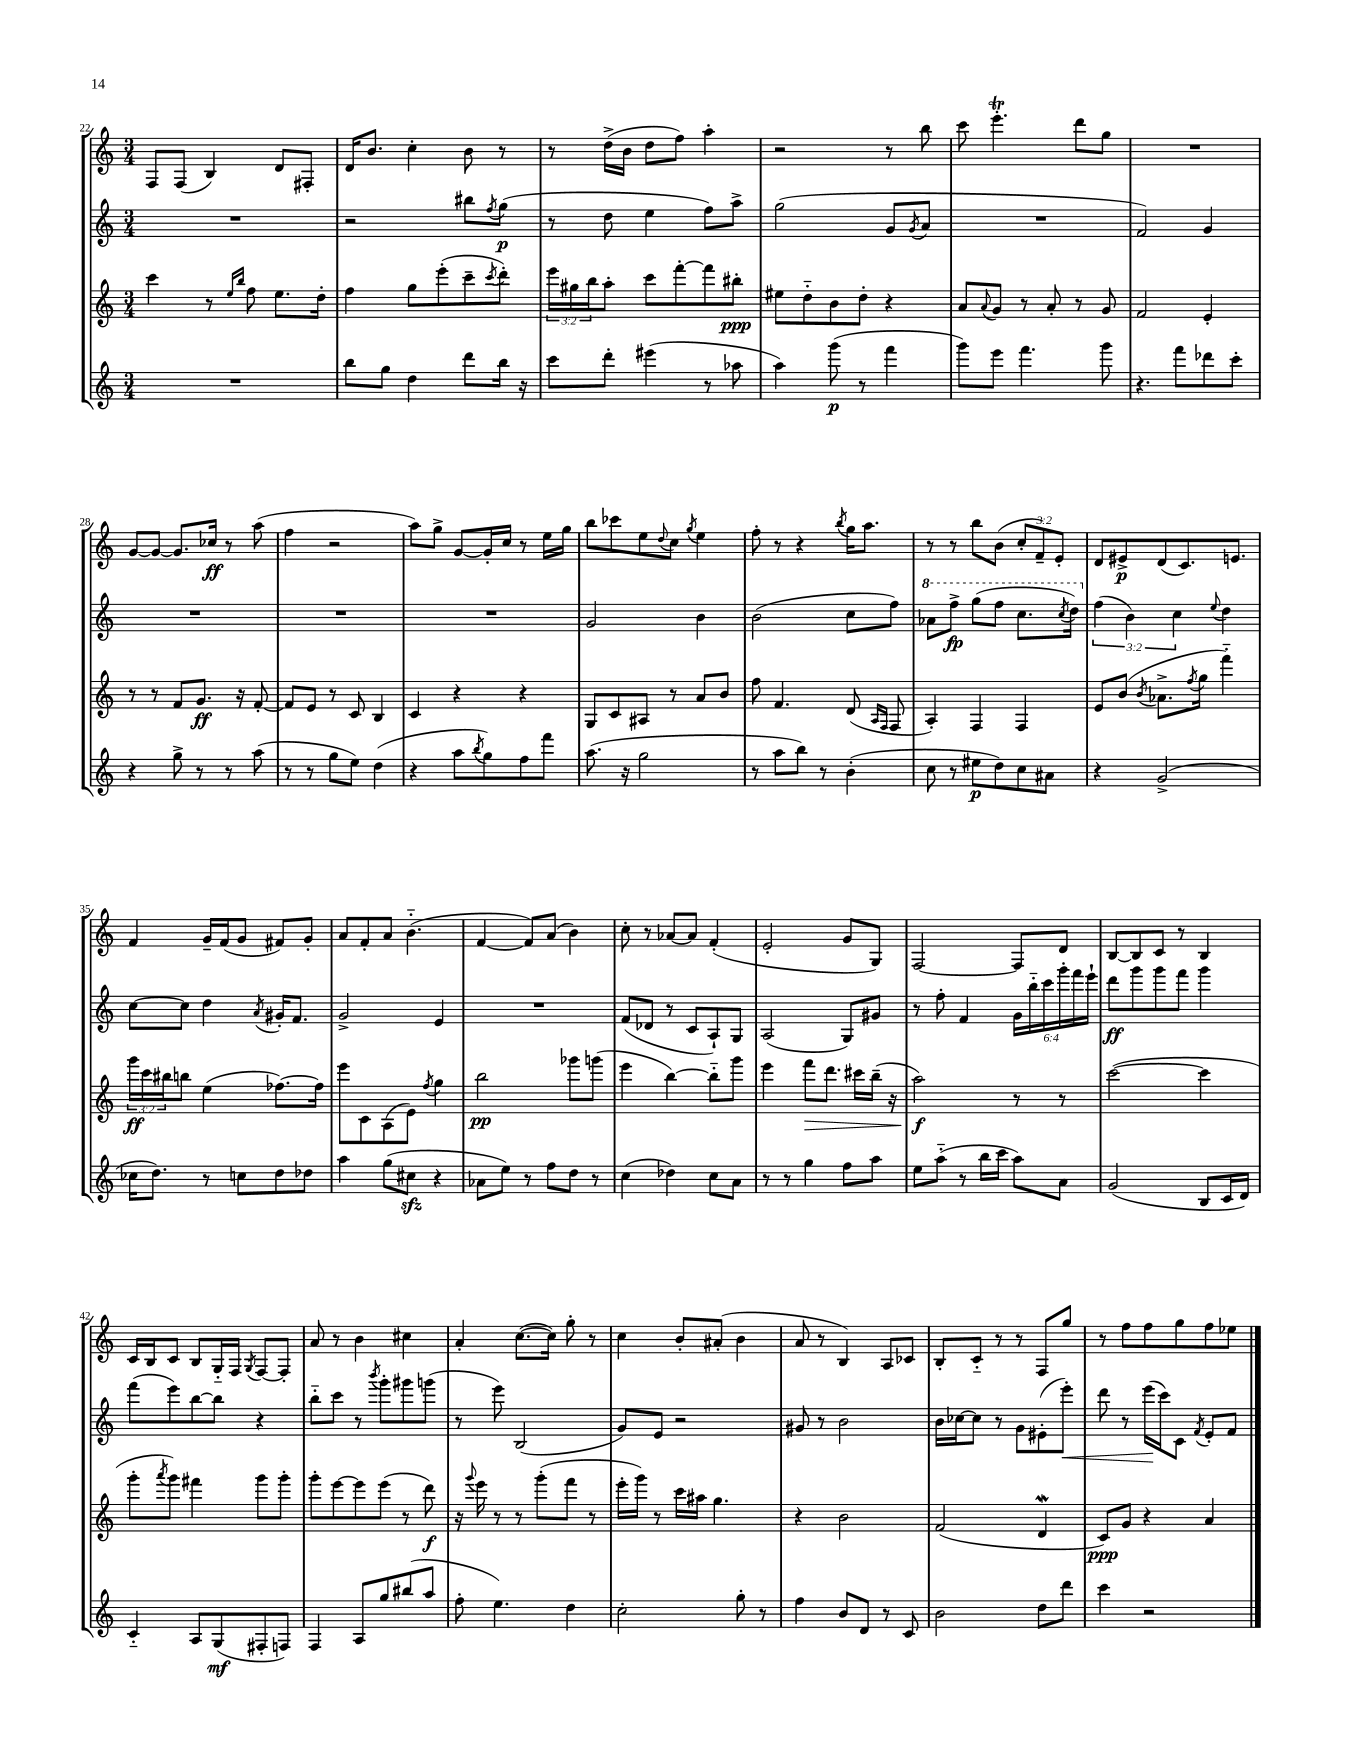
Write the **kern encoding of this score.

**kern	**dynam	**kern	**dynam	**kern	**dynam	**kern	**dynam
*part4	*part4	*part3	*part3	*part2	*part2	*part1	*part1
*staff4	*staff4	*staff3	*staff3	*staff2	*staff2	*staff1	*staff1
*clefG2	*	*clefG2	*	*clefG2	*	*clefG2	*
*k[]	*	*k[]	*	*k[]	*	*k[]	*
*M3/4	*	*M3/4	*	*M3/4	*	*M3/4	*
=22	=22	=22	=22	=22	=22	=22	=22
2.r	.	4ccc\	.	2.r	.	8F/L	.
.	.	.	.	.	.	(8F/J	.
.	.	8r	.	.	.	4B/)	.
.	.	16qqee/LL	.	.	.	.	.
.	.	16qqbb/JJ	.	.	.	.	.
.	.	8ff\	.	.	.	.	.
.	.	8.ee\L	.	.	.	8d/L	.
.	.	.	.	.	.	8F#X'/J	.
.	.	16dd'\Jk	.	.	.	.	.
=23	=23	=23	=23	=23	=23	=23	=23
8bb\L	.	4ff\	.	2r	.	16d/KL	.
.	.	.	.	.	.	8.b/J	.
8gg\J	.	.	.	.	.	.	.
4dd\	.	8gg\L	.	.	.	4cc'\	.
.	.	(8eee'\	.	.	.	.	.
8ddd\L	.	8ccc~\	.	8bb#X\L	.	8b\	.
.	.	8qccc/	.	8qff/	.	.	.
16bb\Jk	.	8ddd'\J)	.	(8gg\J	p	8r	.
16r	.	.	.	.	.	.	.
=24	=24	=24	=24	=24	=24	=24	=24
8ccc\L	.	24eee\LL	.	8r	.	8r	.
.	.	24gg#X\	.	.	.	.	.
.	.	24bb\J	.	.	.	.	.
8ddd'\J	.	8aa'\J	.	8dd\	.	(16dd^\LL	.
.	.	.	.	.	.	16b\JJ	.
(4eee#X\	.	8ccc\L	.	4ee\	.	8dd\L	.
.	.	[8fff'\	.	.	.	8ff\J)	.
8r	.	8fff\]	.	8ff\L)	.	4aa'\	.
8aa-X\	.	8bb#X'\J	ppp	8aa^\J	.	.	.
=25	=25	=25	=25	=25	=25	=25	=25
4aa\)	.	8ee#X\L	.	(2gg\	.	2r	.
.	.	8dd\	.	.	.	.	.
(8ggg\	p	8b\	.	.	.	.	.
8r	.	8dd'\J	.	.	.	.	.
4fff\	.	4r	.	8g/L	.	8r	.
.	.	.	.	8qg/	.	.	.
.	.	.	.	8a/J	.	8bb\	.
=26	=26	=26	=26	=26	=26	=26	=26
8ggg\L)	.	8a/L	.	2.r	.	8ccc\	.
.	.	8qqa/	.	.	.	.	.
8eee\J	.	8g/J	.	.	.	4.eeet'\	.
4.fff\	.	8r	.	.	.	.	.
.	.	8a'/	.	.	.	.	.
.	.	8r	.	.	.	8ddd\L	.
8ggg\	.	8g/	.	.	.	8gg\J	.
=27	=27	=27	=27	=27	=27	=27	=27
4.r	.	2f/	.	2f/)	.	2.r	.
8fff\L	.	.	.	.	.	.	.
8ddd-X\	.	4e'/	.	4g/	.	.	.
8ccc'\J	.	.	.	.	.	.	.
!!LO:LB:g=z
=28	=28	=28	=28	=28	=28	=28	=28
4r	.	8r	.	2.r	.	[8g/L	.
.	.	8r	.	.	.	8g/J_	.
8gg^\	.	8f/L	.	.	.	8.g/L]	.
8r	.	8.g/J	ff	.	.	.	.
.	.	.	.	.	.	16cc-X/Jk	ff
8r	.	.	.	.	.	8r	.
.	.	16r	.	.	.	.	.
(8aa\	.	[8f'/	.	.	.	(8aa\	.
=29	=29	=29	=29	=29	=29	=29	=29
8r	.	8f/L]	.	2.r	.	4ff\	.
8r	.	8e/J	.	.	.	.	.
8gg\L	.	8r	.	.	.	2r	.
8ee\J)	.	8c/	.	.	.	.	.
(4dd\	.	4B/	.	.	.	.	.
=30	=30	=30	=30	=30	=30	=30	=30
4r	.	4c/	.	2.r	.	8aa\L)	.
.	.	.	.	.	.	8gg^\J	.
8aa\L	.	4r	.	.	.	[8g/L	.
8qbb/	.	.	.	.	.	.	.
8gg\)	.	.	.	.	.	16g'/L]	.
.	.	.	.	.	.	16cc/JJ	.
8ff\	.	4r	.	.	.	8r	.
8fff\J	.	.	.	.	.	16ee\LL	.
.	.	.	.	.	.	16gg\JJ	.
=31	=31	=31	=31	=31	=31	=31	=31
(8.aa\	.	8G/L	.	2g/	.	8bb\L	.
.	.	8c/	.	.	.	8ccc-X\	.
16r	.	.	.	.	.	.	.
2gg\	.	8A#X/J	.	.	.	8ee\	.
.	.	.	.	.	.	8qqdd/	.
.	.	8r	.	.	.	8cc\J	.
.	.	.	.	.	.	8qgg/	.
.	.	8a/L	.	4b\	.	4ee\	.
.	.	8b/J	.	.	.	.	.
=32	=32	=32	=32	=32	=32	=32	=32
8r	.	8ff\	.	(2b\	.	8ff'\	.
8aa\L	.	4.f/	.	.	.	8r	.
8bb\J)	.	.	.	.	.	4r	.
8r	.	.	.	.	.	.	.
.	.	.	.	.	.	8qbb/	.
(4b'\	.	(8d/	.	8cc\L	.	16gg\KL	.
.	.	.	.	.	.	8.aa\J	.
.	.	16qqA/LL	.	.	.	.	.
.	.	16qqF/JJ	.	.	.	.	.
.	.	8F/	.	8ff\J)	.	.	.
=33	=33	=33	=33	=33	=33	=33	=33
*	*	*	*	*8va	*	*	*
8cc\	.	4A'/)	.	8aa-X\L	.	8r	.
8r	.	.	.	8fff^\J	fp	8r	.
8ee#X\L	p	4F/	.	(8ggg\L	.	8bb\L	.
8dd\)	.	.	.	8fff\J	.	(8b\J	.
8cc\	.	4F/	.	8.ccc\L	.	12cc'/L	.
.	.	.	.	.	.	12f~/)	.
8a#X\J	.	.	.	.	.	.	.
.	.	.	.	.	.	12e'/J	.
.	.	.	.	8qccc/	.	.	.
.	.	.	.	16ddd\Jk)	.	.	.
=34	=34	=34	=34	=34	=34	=34	=34
*	*	*	*	*X8va	*	*	*
4r	.	8e/L	.	(6ff\	.	8d/L	.
.	.	(8b/J	.	.	.	8e#X^/	p
.	.	.	.	6b\)	.	.	.
.	.	8qb/	.	.	.	.	.
(2g^/	.	8.a-X^\L	.	.	.	(8d/	.
.	.	.	.	6cc\	.	.	.
.	.	.	.	.	.	8.c/)	.
.	.	8qff/	.	.	.	.	.
.	.	16gg\Jk	.	.	.	.	.
.	.	.	.	8qqee/	.	.	.
.	.	4fff\)	.	4dd\	.	.	.
.	.	.	.	.	.	8.en/J	.
!!LO:LB:g=z
=35	=35	=35	=35	=35	=35	=35	=35
16cc-X\KL	.	24ggg\LL	ff	[8cc\L	.	4f/	.
.	.	24ccc\	.	.	.	.	.
8.dd\J)	.	.	.	.	.	.	.
.	.	24bb#X\J	.	.	.	.	.
.	.	8bbn\J	.	8cc\J]	.	.	.
8r	.	(4ee\	.	4dd\	.	16g~/LL	.
.	.	.	.	.	.	(16f/J	.
8ccn\L	.	.	.	.	.	8g/J	.
.	.	.	.	8qa/	.	.	.
8dd\	.	[8.ff-X\L)	.	16g#X'/KL	.	8f#X/L)	.
.	.	.	.	8.f/J	.	.	.
8dd-X\J	.	.	.	.	.	8g'/J	.
.	.	16ff-\Jk]	.	.	.	.	.
=36	=36	=36	=36	=36	=36	=36	=36
4aa\	.	8eee\L	.	2g^/	.	8a/L	.
.	.	8c\	.	.	.	8f'/	.
(8gg\L	.	(8A\	.	.	.	8a/J	.
8cc#Xzz\J	.	8e\J)	.	.	.	(4.b\	.
.	.	8qff/	.	.	.	.	.
4r	.	4gg\	.	4e/	.	.	.
=37	=37	=37	=37	=37	=37	=37	=37
8a-X\L	.	2bb\	pp	2.r	.	[4f/	.
8ee\J)	.	.	.	.	.	.	.
8r	.	.	.	.	.	8f/L])	.
8ff\L	.	.	.	.	.	(8a/J	.
8dd\J	.	8ggg-X\L	.	.	.	4b\)	.
8r	.	(8gggn\J	.	.	.	.	.
=38	=38	=38	=38	=38	=38	=38	=38
(4cc\	.	4eee\	.	(8f/L	.	8cc'\	.
.	.	.	.	8d-X/J	.	8r	.
4dd-X\)	.	[4bb\)	.	8r	.	[8a-X/L	.
.	.	.	.	8c/L	.	8a-/J]	.
8cc\L	.	8bb\L]	.	8A`/)	.	(4f'/	.
8a\J	.	8ggg\J	.	8G/J	.	.	.
=39	=39	=39	=39	=39	=39	=39	=39
8r	.	4eee\	.	(2A/	.	2e'/	.
8r	.	.	.	.	.	.	.
!	!	!	!LO:HP:b	!	!	!	!
4gg\	.	8fff\L	>	.	.	.	.
.	.	8.ddd\J	.	.	.	.	.
8ff\L	.	.	.	8G/L)	.	8g/L	.
.	.	16ccc#X\LL	.	.	.	.	.
8aa\J	.	(16bb~\JJ	.	8g#X/J	.	8G/J)	.
.	.	16r	.	.	.	.	.
=40	=40	=40	=40	=40	=40	=40	=40
8ee\L	.	2aa\)	f	8r	.	[2F/	.
(8aa\J	.	.	.	8ff'\	.	.	.
8r	.	.	.	4f/	.	.	.
16bb\LL	.	.	.	.	.	.	.
16ccc\JJ	.	.	.	.	.	.	.
8aa\L)	.	8r	]	24g\LL	.	8F/L]	.
.	.	.	.	24bb\	.	.	.
.	.	.	.	24ccc\	.	.	.
8a\J	.	8r	.	24ggg'\	.	8d/J	.
.	.	.	.	24fff\	.	.	.
.	.	.	.	24eee`\JJ	.	.	.
=41	=41	=41	=41	=41	=41	=41	=41
(2g/	.	([2ccc\	.	8ddd\L	ff	[8B/L	.
.	.	.	.	8ggg\	.	8B/]	.
.	.	.	.	8ggg\	.	8c/J	.
.	.	.	.	8fff\J	.	8r	.
8B/L	.	4ccc\]	.	4ggg\	.	4B/	.
16c/L	.	.	.	.	.	.	.
16d/JJ)	.	.	.	.	.	.	.
!!LO:LB:g=z
=42	=42	=42	=42	=42	=42	=42	=42
4c/	.	8ggg'\L	.	(8fff\L	.	16c/LL	.
.	.	.	.	.	.	16B/J	.
.	.	8qaaa/	.	.	.	.	.
.	.	8ggg\J)	.	8eee\)	.	8c/J	.
8A/L	.	4fff#X\	.	[8bb\	.	8B/L	.
(8G/	mf	.	.	8bb\J]	.	16G/L	.
.	.	.	.	.	.	16F/JJ	.
.	.	.	.	.	.	8qG/	.
8F#X'/	.	8ggg\L	.	4r	.	[8F/L	.
8Fn/J)	.	8ggg'\J	.	.	.	8F'/J]	.
=43	=43	=43	=43	=43	=43	=43	=43
4F/	.	8ggg'\L	.	8bb\L	.	8a/	.
.	.	[8eee\	.	8ccc\J	.	8r	.
8A/L	.	8eee\]	.	8r	.	4b\	.
.	.	.	.	8qbbb/	.	.	.
8gg/	.	(8eee\J	.	8ggg'\L	.	.	.
(8bb#X/	.	8r	.	8ggg#X\	.	4cc#X\	.
8aa/J	.	8ddd\)	f	(8gggn\J	.	.	.
=44	=44	=44	=44	=44	=44	=44	=44
8ff'\	.	16r	.	8r	.	4a'/	.
.	.	8qqggg/	.	.	.	.	.
.	.	16eee\	.	.	.	.	.
4.ee\)	.	8r	.	8eee\)	.	.	.
.	.	8r	.	(2B/	.	([8.cc\L	.
.	.	(8ggg'\L	.	.	.	.	.
.	.	.	.	.	.	16cc\Jk])	.
4dd\	.	8fff\J	.	.	.	8gg'\	.
.	.	8r	.	.	.	8r	.
=45	=45	=45	=45	=45	=45	=45	=45
2cc'\	.	16eee'\LL	.	8g/L)	.	4cc\	.
.	.	16ggg\JJ)	.	.	.	.	.
.	.	8r	.	8e/J	.	.	.
.	.	16ccc\LL	.	2r	.	8b'/L	.
.	.	16aa#X\JJ	.	.	.	.	.
.	.	4.gg\	.	.	.	(8a#X'/J	.
8gg'\	.	.	.	.	.	4b\	.
8r	.	.	.	.	.	.	.
=46	=46	=46	=46	=46	=46	=46	=46
4ff\	.	4r	.	8g#X/	.	8a/	.
.	.	.	.	8r	.	8r	.
8b/L	.	2b\	.	2b\	.	4B/)	.
8d/J	.	.	.	.	.	.	.
8r	.	.	.	.	.	8A/L	.
8c/	.	.	.	.	.	8c-X/J	.
=47	=47	=47	=47	=47	=47	=47	=47
2b\	.	(2f/	.	16b\LL	.	8B'/L	.
.	.	.	.	[16cc-X\J	.	.	.
.	.	.	.	8cc-\J]	.	8c/J	.
.	.	.	.	8r	.	8r	.
.	.	.	.	8g\L	.	8r	.
8dd\L	.	4dW/	.	(8e#X'\	.	8F/L	.
!	!	!	!	!	!LO:HP:b	!	!
8ddd\J	.	.	.	8eee'\J)	<	8gg/J	.
=48	=48	=48	=48	=48	=48	=48	=48
4ccc\	.	8c/L)	ppp	8ddd\	.	8r	.
.	.	8g/J	.	8r	.	8ff\L	.
2r	.	4r	.	(16eee\LL	.	8ff\	.
.	.	.	.	16ccc\J)	[	.	.
.	.	.	.	8c\J	.	8gg\	.
.	.	.	.	8qf/	.	.	.
.	.	4a/	.	8e'/L	.	8ff\	.
.	.	.	.	8f/J	.	8ee-X\J	.
==	==	==	==	==	==	==	==
*-	*-	*-	*-	*-	*-	*-	*-
